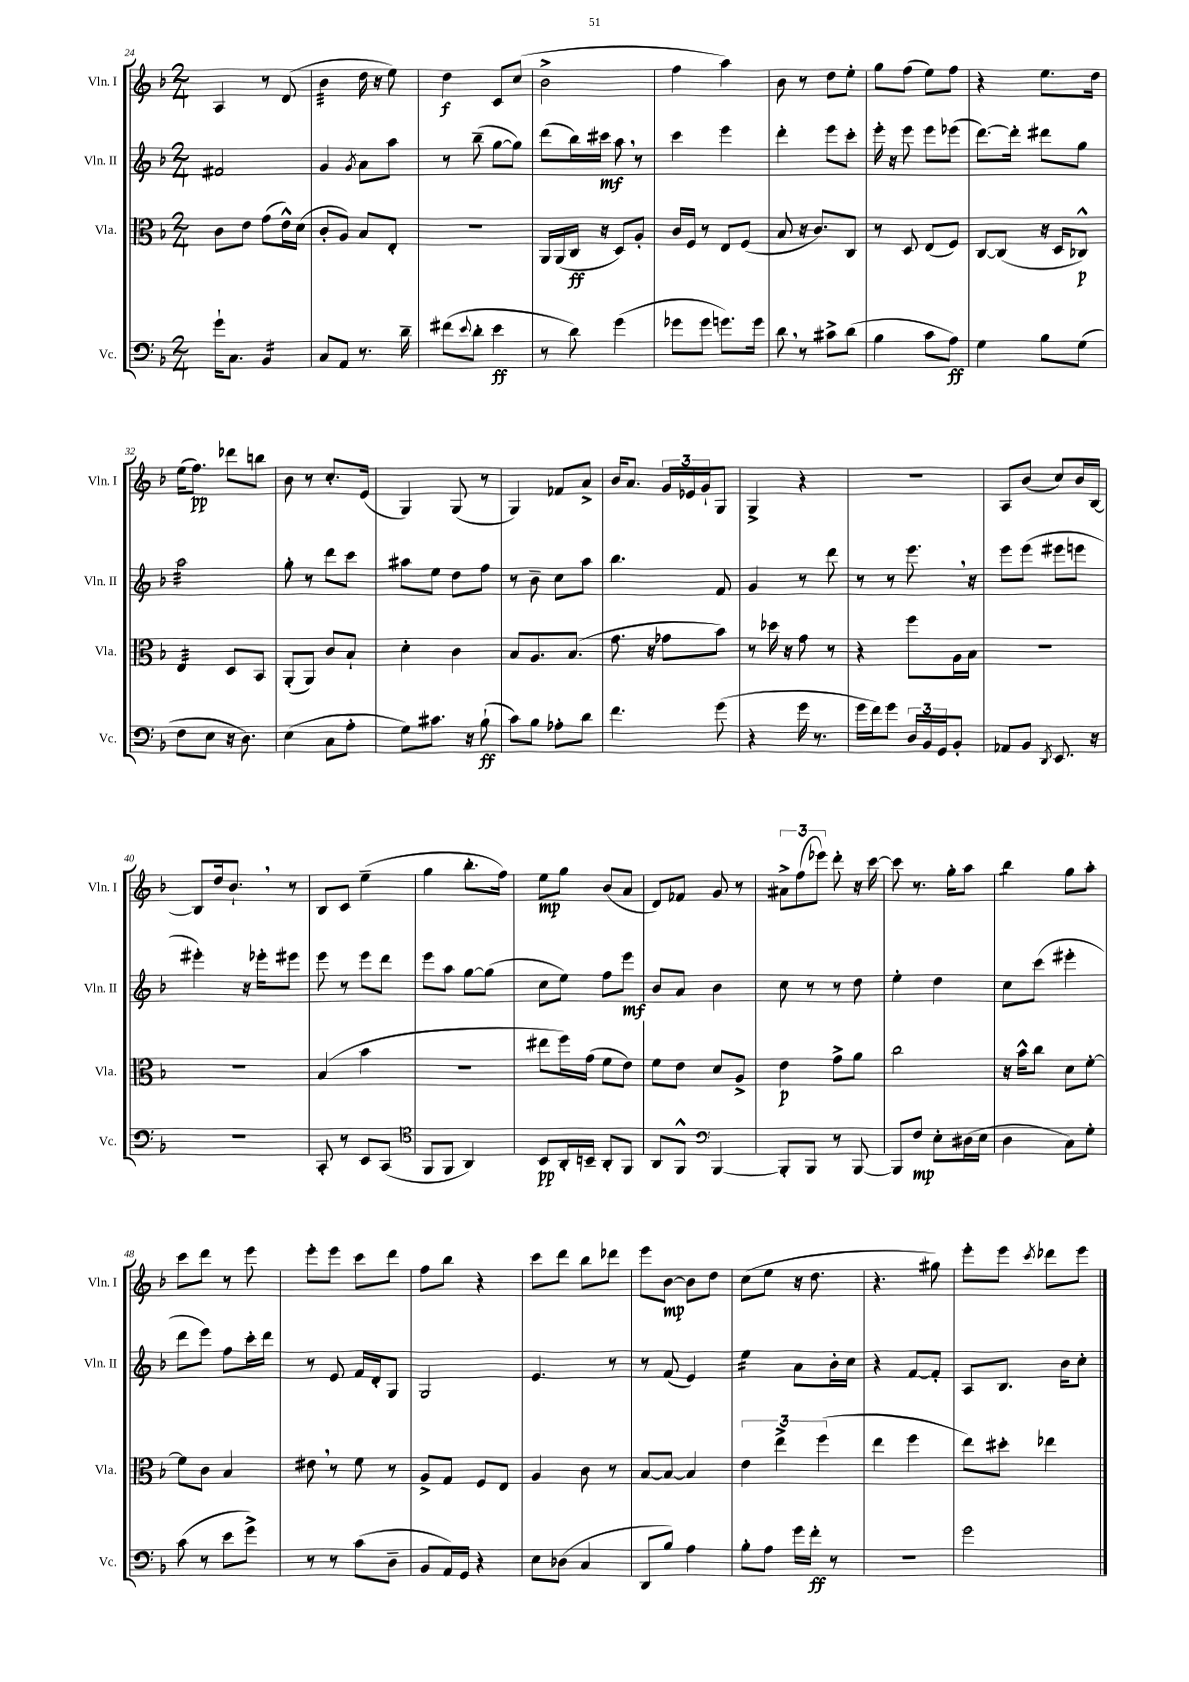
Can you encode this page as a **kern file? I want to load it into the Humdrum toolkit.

**kern	**kern	**kern	**kern
*staff4	*staff3	*staff2	*staff1
*clefF4	*clefC3	*clefG2	*clefG2
*k[b-]	*k[b-]	*k[b-]	*k[b-]
*M2/4	*M2/4	*M2/4	*M2/4
16g`	8c	2f#	4A
8.C	.	.	.
.	8e	.	.
4BB-	(8g	.	8r
.	16e^^)	.	(8d
.	(16d	.	.
=	=	=	=
8C	8c'	4g	4b-
8AA	8A)	.	.
.	.	8qg	.
8.r	8B-	8a	16dd
.	.	.	16r
.	8E'	8aa	8ee)
16d~	.	.	.
=	=	=	=
(8f#	2r	8r	4dd
8qqe	.	.	.
8d'	.	(8bb-~	.
4e	.	[8gg	8c
.	.	8gg])	(8cc
=	=	=	=
8r	16AA	(8ddd	2b-^
.	(16AA	.	.
8d)	16C	16bb-)	.
.	16r	16ccc#	.
(4g	8D)	8aa	.
.	8A'	8r	.
=	=	=	=
8g-	16c	4ccc	4ff
.	16F	.	.
8g-	8r	.	.
8.g)	8E	4eee	4aa)
.	(8F	.	.
16g	.	.	.
=	=	=	=
8d	8B-	4ddd'	8b-
8r	16r	.	8r
.	8.c)	.	.
8c#^	.	8eee	8dd
(8d	8C	8ccc'	8ee'
=	=	=	=
4B-	8r	16eee'	8gg
.	.	16r	.
.	8D	8eee	(8ff
8c	(8E	8eee	8ee)
8A)	8F)	(8eee-	8ff
=	=	=	=
4G	[8C	[8.ddd)	4r
.	(8C]	.	.
.	.	16ddd']	.
8B-	16r	8ddd#	8.ee
.	16D	.	.
(8G	8C-^^)	8gg	.
.	.	.	16dd
=	=	=	=
8F	4E	2aa	(16ee
.	.	.	8.ff)
8E	.	.	.
16r	8D	.	8ddd-
8.D)	.	.	.
.	8BB-	.	8bb
=	=	=	=
(4E	(8AA'	8gg'	8b-
.	8AA)	8r	8r
8C	8c	8ddd	8.cc'
8A'	8B-`	8ccc	.
.	.	.	(16e
=	=	=	=
8G)	4d'	8aa#	4G)
8.c#	.	8ee	.
.	4c	8dd	(8G
16r	.	.	.
(8B-`	.	8ff	8r
=	=	=	=
8c)	8B-	8r	4G)
8B-	8.A	8b-~	.
8A-'	.	8cc	8f-
.	(8.B-	.	.
8d	.	8aa	8a^
=	=	=	=
4.f	8.g	4.bb-	16b-
.	.	.	8.a
.	16r	.	.
.	8g-	.	24g
.	.	.	24e-
.	.	.	24g`
(8g	8b-)	8f	8G
=	=	=	=
4r	8r	4g	4G^
.	16dd-	.	.
.	16r	.	.
16g	8g	8r	4r
8.r	.	.	.
.	8r	8ddd	.
=	=	=	=
16g	4r	8r	2r
16f)	.	.	.
8g	.	8r	.
24D	8ff	8.eee	.
24BB-	.	.	.
24GG	.	.	.
8BB-'	16A	.	.
.	16B-	16r	.
=	=	=	=
8AA-	2r	8eee	8A
8BB-	.	(8eee	(8b-
8qDD	.	.	.
8.EE	.	8eee#	8cc)
.	.	8eee	16b-
16r	.	.	[16B-
=	=	=	=
2r	2r	4eee#')	8B-]
.	.	.	16dd
.	.	.	8.b-`
.	.	16r	.
.	.	16eee-'	.
.	.	8eee#	8r
=	=	=	=
8CC'	(4B-	8eee	8B-
8r	.	8r	8c
8EE	4b-	8eee	(4ee~
(8CC	.	8ddd	.
=	=	=	=
*clefC4	*	*	*
8FF	2r	8eee	4gg
8FF	.	8aa	.
4AA)	.	[8gg	8.bb-'
.	.	(8gg]	.
.	.	.	16ff)
=	=	=	=
8BB-	8ee#	8cc	8ee
16AA'	16ff)	8ee)	8gg
16BB~	(16g	.	.
8AA'	8f	8ff	(8b-
8FF	8e)	8eee	8a
=	=	=	=
8AA	8f	8b-	8d)
8FF^^	8e	8a	8f-
*clefF4	*	*	*
[4BBB-	8d	4b-	8g
.	8A^	.	8r
=	=	=	=
8BBB-']	4e	8cc	12a#^
.	.	.	(12ff
8BBB-	.	8r	.
.	.	.	12eee-)
8r	8g^	8r	8ddd'
[8BBB-	8a	8dd	16r
.	.	.	[16ccc
=	=	=	=
8BBB-]	2cc	4ee'	8ccc]
8F	.	.	8.r
8E'	.	4dd	.
.	.	.	16gg'
(16D#	.	.	8aa
16E	.	.	.
=	=	=	=
4D	16r	8cc	4bb-
.	16b-^^	.	.
.	8cc	(8ccc	.
8C)	8d	4eee#'	8gg
8G'	[8f'	.	8aa'
=	=	=	=
(8c	8f]	8ddd	8ccc
8r	8c	8eee)	8ddd
8e	4B-	8ff	8r
8g^)	.	16ccc'	8eee
.	.	16ddd	.
=	=	=	=
8r	8e#	8r	8eee'
8r	8r	8e	8eee
(8c	8f	16f	8ccc
.	.	16d'	.
8D~	8r	8G	8ddd
=	=	=	=
8BB-	8A^	2G	8ff
16AA)	8G	.	8bb-
16GG	.	.	.
4r	8F	.	4r
.	8E	.	.
=	=	=	=
8E	4A	4.e	8ccc
(8D-	.	.	8ddd
4C	8c	.	8bb-
.	8r	8r	8ddd-
=	=	=	=
8DD	[8B-	8r	8eee
8B-)	8B-_	(8f	[8b-
4A	4B-]	4e)	8b-]
.	.	.	8dd
=	=	=	=
8B-'	6e	4ee	(8cc
8A	.	.	8ee
.	6ee^	.	.
16g	.	8a	16r
16f'	.	.	8.dd
.	(6ff	.	.
8r	.	16b-'	.
.	.	16cc	.
=	=	=	=
2r	4ee	4r	4.r
.	4ff	[8f	.
.	.	8f']	8gg#)
=	=	=	=
2g	8ee)	8A	8eee'
.	8dd#'	8.B-	8eee
.	.	.	8qccc
.	4ee-	.	8ddd-
.	.	16b-	.
.	.	8cc'	8eee
==	==	==	==
*-	*-	*-	*-
